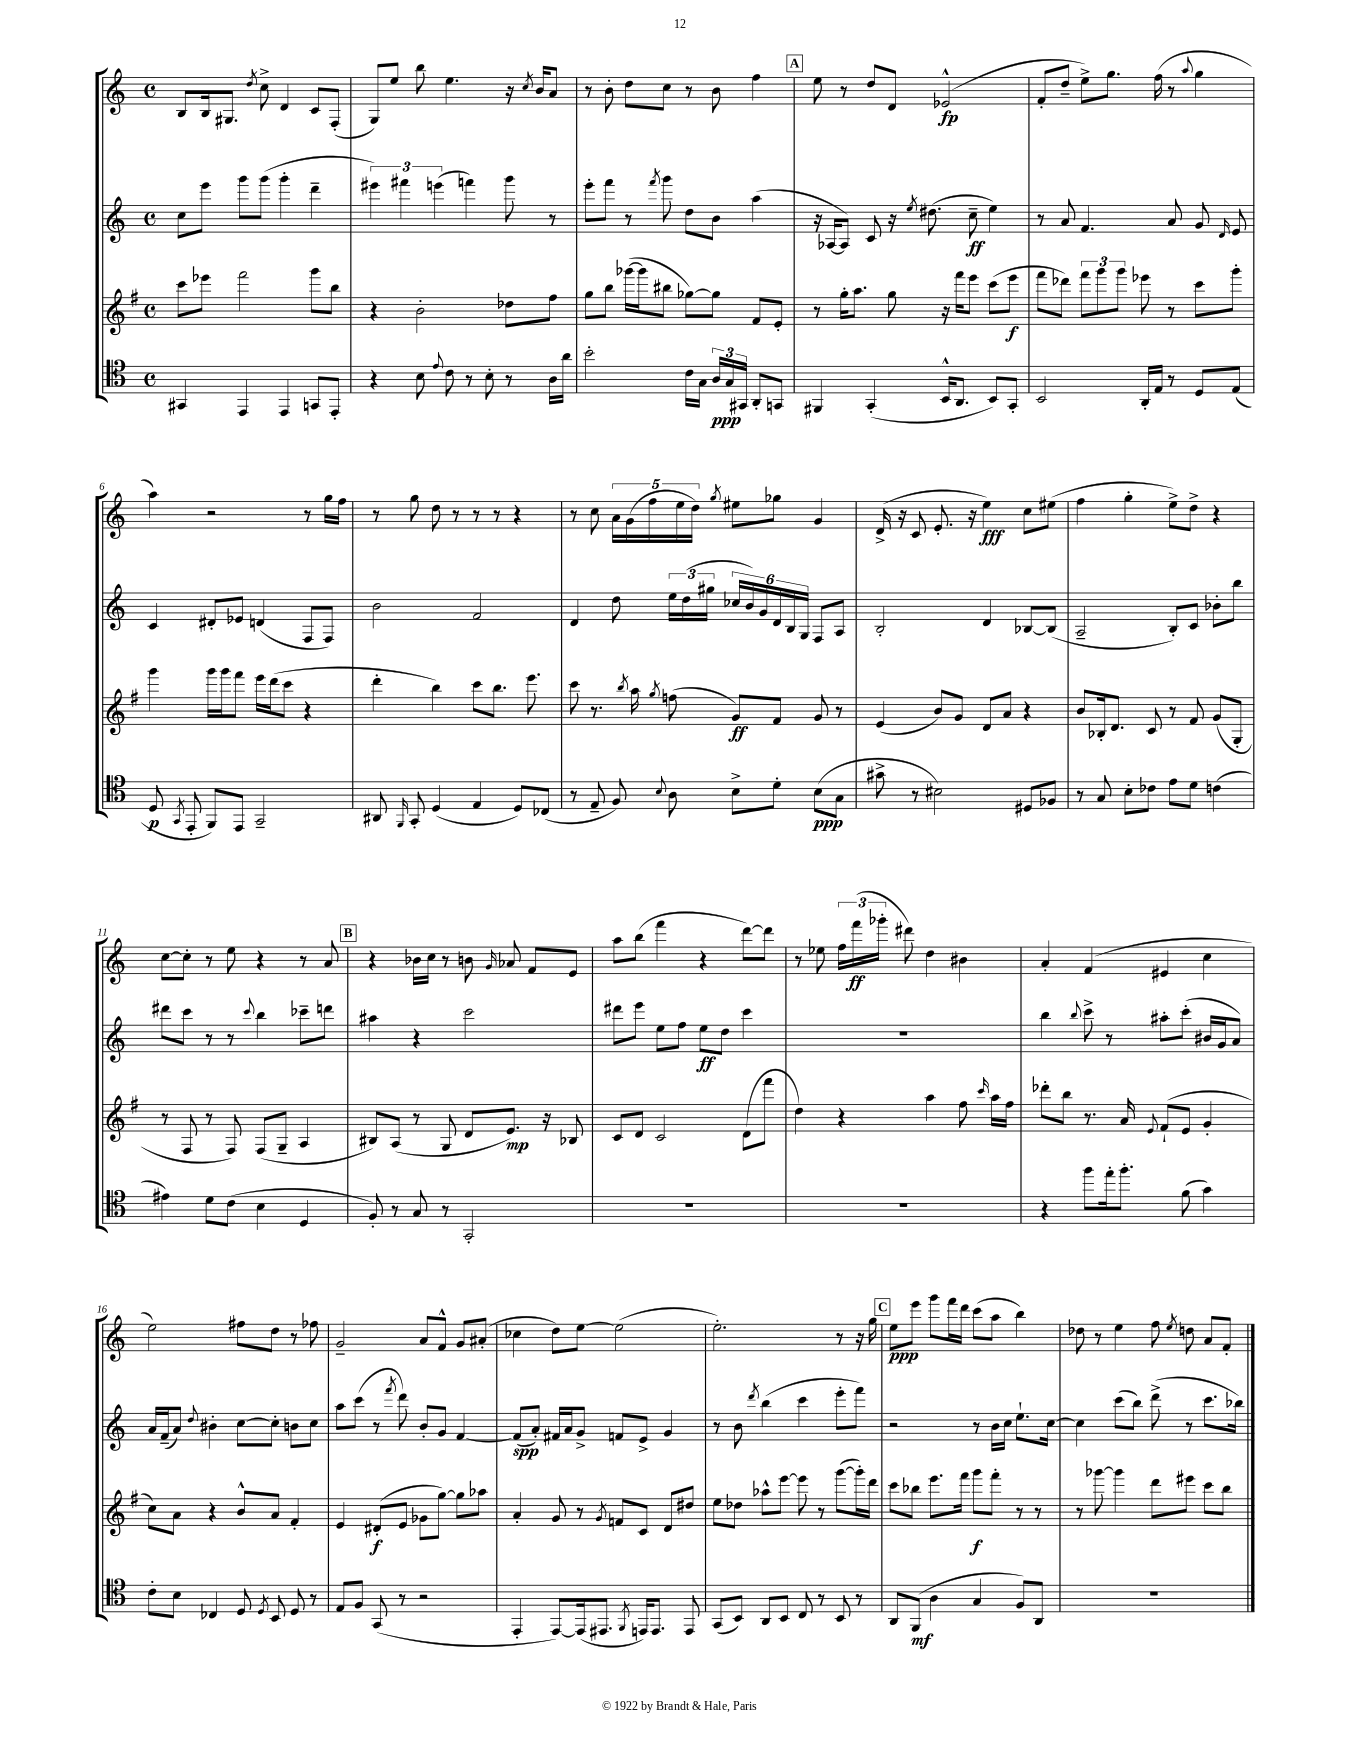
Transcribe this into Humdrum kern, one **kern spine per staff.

**kern	**dynam	**kern	**dynam	**kern	**dynam	**kern	**dynam
*part4	*part4	*part3	*part3	*part2	*part2	*part1	*part1
*staff4	*staff4	*staff3	*staff3	*staff2	*staff2	*staff1	*staff1
*clefC4	*	*clefG2	*	*clefG2	*	*clefG2	*
*k[]	*	*k[f#]	*	*k[]	*	*k[]	*
*M4/4	*	*M4/4	*	*M4/4	*	*M4/4	*
*met(c)	*	*met(c)	*	*met(c)	*	*met(c)	*
=1	=1	=1	=1	=1	=1	=1	=1
4GG#X/	.	8ccc\L	.	8cc\L	.	8B/L	.
.	.	8eee-X\J	.	8eee\J	.	16B/k	.
.	.	.	.	.	.	8.G#X/J	.
4EE/	.	2fff#\	.	8ggg\L	.	.	.
.	.	.	.	.	.	8qdd/	.
.	.	.	.	(8ggg\J	.	8cc^\	.
4EE/	.	.	.	4ggg'\	.	4d/	.
8GGn/L	.	8ggg\L	.	4ddd~\	.	8c/L	.
8EE'/J	.	8bb\J	.	.	.	(8F'/J	.
=2	=2	=2	=2	=2	=2	=2	=2
4r	.	4r	.	6eee#X\)	.	8G/L)	.
.	.	.	.	.	.	8ee/J	.
.	.	.	.	6fff#X\	.	.	.
8B\	.	2b'\	.	.	.	8bb\	.
.	.	.	.	(6eeen\	.	.	.
8qqe/	.	.	.	.	.	.	.
8c\	.	.	.	.	.	4.ee\	.
8r	.	.	.	4fffn\)	.	.	.
8B'\	.	.	.	.	.	.	.
8r	.	8dd-X\L	.	8ggg\	.	16r	.
.	.	.	.	.	.	8qcc/	.
.	.	.	.	.	.	16b/KL	.
16A\LL	.	8ff#\J	.	8r	.	8a/J	.
16a\JJ	.	.	.	.	.	.	.
=3	=3	=3	=3	=3	=3	=3	=3
2b'\	.	8gg\L	.	8eee'\L	.	8r	.
.	.	8bb\J	.	8fff\J	.	8b'\	.
.	.	([16ggg-X\LL	.	8r	.	8dd\L	.
.	.	16ggg-\J]	.	.	.	.	.
.	.	.	.	8qfff/	.	.	.
.	.	8bb#X\J	.	8ggg\	.	8cc\J	.
16c\LL	.	[8gg-X\L)	.	8dd\L	.	8r	.
16G\JJ	.	.	.	.	.	.	.
24A/LL	ppp	8gg-\J]	.	8b\J	.	8b\	.
24G/	.	.	.	.	.	.	.
24GG#X/JJ	.	.	.	.	.	.	.
8AA'/L	.	8f#/L	.	(4aa\	.	4ff\	.
8GGn/J	.	8e'/J	.	.	.	.	.
!!LO:REH:place=s1:t=A
=4	=4	=4	=4	=4	=4	=4	=4
4FF#X/	.	8r	.	16r	.	8ee\	.
.	.	.	.	[16A-X/KL	.	.	.
.	.	16gg'\KL	.	8A-/J])	.	8r	.
.	.	8.aa\J	.	.	.	.	.
(4GG'/	.	.	.	8c/	.	8dd/L	.
.	.	8gg\	.	16r	.	8d/J	.
.	.	.	.	8qee/	.	.	.
.	.	.	.	(8.dd#X\	.	.	.
16BB^^/KL	.	16r	.	.	.	(2e-X^^/	fp
8.AA/J	.	16fff#\KL	.	.	.	.	.
.	.	8eee\J	.	8cc~\	ff	.	.
8BB/L)	.	(8ccc\L	.	4ee\)	.	.	.
8GG'/J	.	8eee\J	f	.	.	.	.
=5	=5	=5	=5	=5	=5	=5	=5
2BB/	.	8fff#\L	.	8r	.	8f'/L	.
.	.	8ddd-X\J)	.	8a/	.	8dd~/J	.
.	.	12fff#\L	.	4.f/	.	8ee^\L)	.
.	.	12ggg\	.	.	.	.	.
.	.	.	.	.	.	8.gg\J	.
.	.	12ggg\J	.	.	.	.	.
16AA'/LL	.	8eee-X\	.	.	.	.	.
16E/JJ	.	.	.	.	.	(16ff\	.
8r	.	8r	.	8a/	.	8r	.
.	.	.	.	.	.	8qqaa/	.
8D/L	.	8ccc\L	.	8g/	.	4gg\	.
.	.	.	.	16qqd/	.	.	.
(8E/J	.	8ggg'\J	.	8e/	.	.	.
!!LO:LB:g=z
=6	=6	=6	=6	=6	=6	=6	=6
8D/	p	4ggg\	.	4c/	.	4aa\)	.
8qGG/	.	.	.	.	.	.	.
8EE'/	.	.	.	.	.	.	.
8FF/L)	.	16ggg\LL	.	8d#X'/L	.	2r	.
.	.	16ggg\J	.	.	.	.	.
8EE/J	.	8fff#\J	.	8e-X/J	.	.	.
2GG~/	.	16eee\LL	.	(4dn/	.	.	.
.	.	(16ddd\J	.	.	.	.	.
.	.	8ccc\J	.	.	.	.	.
.	.	4r	.	8F/L	.	8r	.
.	.	.	.	8F/J)	.	16gg\LL	.
.	.	.	.	.	.	16ff\JJ	.
=7	=7	=7	=7	=7	=7	=7	=7
8AA#X/	.	4ddd'\	.	2b\	.	8r	.
16qqFF/	.	.	.	.	.	.	.
8GG'/	.	.	.	.	.	8gg\	.
(4D/	.	4bb\)	.	.	.	8dd\	.
.	.	.	.	.	.	8r	.
4E/	.	8ccc\L	.	2f/	.	8r	.
.	.	8.bb\J	.	.	.	8r	.
8D/L)	.	.	.	.	.	4r	.
.	.	8.eee\	.	.	.	.	.
(8C-X/J	.	.	.	.	.	.	.
=8	=8	=8	=8	=8	=8	=8	=8
8r	.	8ccc\	.	4d/	.	8r	.
8E~/	.	8.r	.	.	.	8cc\	.
8F/)	.	.	.	8dd\	.	20a\LL	.
.	.	.	.	.	.	(20g\	.
.	.	8qbb/	.	.	.	.	.
.	.	16aa\	.	.	.	.	.
.	.	.	.	.	.	20ff\	.
8qqB/	.	8qgg/	.	.	.	.	.
8A\	.	(8ffn\	.	24ee\LL	.	.	.
.	.	.	.	.	.	20ee\	.
.	.	.	.	(24dd\	.	.	.
.	.	.	.	.	.	20dd\JJ)	.
.	.	.	.	24gg#X\JJ	.	.	.
.	.	.	.	.	.	8qgg/	.
8B^\L	.	8g/L)	ff	24cc-X/LL	.	8ee#X\L	.
.	.	.	.	24b/)	.	.	.
.	.	.	.	24g/	.	.	.
8d'\J	.	8f#/J	.	24d/	.	8gg-X\J	.
.	.	.	.	24B/	.	.	.
.	.	.	.	24G/JJ	.	.	.
(8B\L	ppp	8g/	.	8F/L	.	4g/	.
8G\J	.	8r	.	8A/J	.	.	.
=9	=9	=9	=9	=9	=9	=9	=9
8g#X^\	.	(4e/	.	2B'/	.	(16d^/	.
.	.	.	.	.	.	16r	.
8r	.	.	.	.	.	8c/	.
2B#X\)	.	8b/L)	.	.	.	8.e'/	.
.	.	8g/J	.	.	.	.	.
.	.	.	.	.	.	16r	.
.	.	8d/L	.	4d/	.	4ee\)	fff
.	.	8a/J	.	.	.	.	.
8D#X/L	.	4r	.	[8B-X/L	.	8cc\L	.
8F-X/J	.	.	.	(8B-/J]	.	(8ee#X\J	.
=10	=10	=10	=10	=10	=10	=10	=10
8r	.	8b/L	.	2A~/	.	4ff\	.
8G/	.	16B-X'/k	.	.	.	.	.
.	.	8.d/J	.	.	.	.	.
8B'\L	.	.	.	.	.	4gg'\	.
8c-X\J	.	8c/	.	.	.	.	.
8e\L	.	8r	.	8B'/L)	.	8ee^\L)	.
8d\J	.	8f#/	.	8c/J	.	8dd^\J	.
(4cn\	.	(8g/L	.	8b-X'\L	.	4r	.
.	.	8G'/J	.	8bb\J	.	.	.
!!LO:LB:g=z
=11	=11	=11	=11	=11	=11	=11	=11
4e#X\)	.	8r	.	8ddd#X\L	.	[8cc\L	.
.	.	8F#/	.	8ccc\J	.	8cc'\J]	.
8d\L	.	8r	.	8r	.	8r	.
(8c\J	.	8F#/)	.	8r	.	8ee\	.
.	.	.	.	8qqccc/	.	.	.
4B\	.	(8F#/L	.	4bb\	.	4r	.
.	.	8G~/J	.	.	.	.	.
4D/	.	4A/	.	8ccc-X~\L	.	8r	.
.	.	.	.	8dddn\J	.	8a/	.
!!LO:REH:place=s1:t=B
=12	=12	=12	=12	=12	=12	=12	=12
8F'/)	.	8B#X/L)	.	4aa#X\	.	4r	.
8r	.	(8A/J	.	.	.	.	.
8G/	.	8r	.	4r	.	16b-X\LL	.
.	.	.	.	.	.	16cc\JJ	.
8r	.	8G/	.	.	.	8r	.
2GG'/	.	8d/L	.	2ccc\	.	8bn\	.
.	.	.	.	.	.	16qqg/	.
.	.	8.e/J)	mp	.	.	8a-X/	.
.	.	.	.	.	.	8f/L	.
.	.	16r	.	.	.	.	.
.	.	8B-X/	.	.	.	8e/J	.
=13	=13	=13	=13	=13	=13	=13	=13
1r	.	8c/L	.	8ddd#X\L	.	8aa\L	.
.	.	8d/J	.	8eee\J	.	(8bb\J	.
.	.	2c/	.	8ee\L	.	4fff\	.
.	.	.	.	8ff\J	.	.	.
.	.	.	.	8ee\L	ff	4r	.
.	.	.	.	8dd\J	.	.	.
.	.	(8d\L	.	4ccc\	.	[8ddd\L)	.
.	.	8fff#\J	.	.	.	8ddd\J]	.
=14	=14	=14	=14	=14	=14	=14	=14
1r	.	4dd\)	.	1r	.	8r	.
.	.	.	.	.	.	8ee-X\	.
.	.	4r	.	.	.	24ff\LL	.
.	.	.	.	.	.	(24fff\	ff
.	.	.	.	.	.	24ggg-X'\JJ	.
.	.	.	.	.	.	8ddd#X\)	.
.	.	4aa\	.	.	.	4dd\	.
.	.	8ff#\	.	.	.	4b#X\	.
.	.	16qqccc/	.	.	.	.	.
.	.	16aa\LL	.	.	.	.	.
.	.	16ff#\JJ	.	.	.	.	.
=15	=15	=15	=15	=15	=15	=15	=15
4r	.	8ddd-X'\L	.	4bb\	.	4a'/	.
.	.	8bb\J	.	.	.	.	.
.	.	.	.	8qqbb/	.	.	.
8ff\L	.	8.r	.	8ccc^\	.	(4f/	.
16ee'\k	.	.	.	8r	.	.	.
8.ff'\J	.	16a/	.	.	.	.	.
.	.	8qqe/	.	.	.	.	.
.	.	(8f#`/L	.	8aa#X'\L	.	4e#X/	.
(8f\	.	8e/J	.	(8ccc'\J	.	.	.
4g\)	.	4g'/	.	16b#X/LL	.	4cc\	.
.	.	.	.	16g/J	.	.	.
.	.	.	.	8a/J)	.	.	.
!!LO:LB:g=z
=16	=16	=16	=16	=16	=16	=16	=16
8c'\L	.	8cc\L)	.	16a/LL	.	2ee\)	.
.	.	.	.	(16f~/J	.	.	.
8B\J	.	8a\J	.	8a/J)	.	.	.
.	.	.	.	8qqdd/	.	.	.
4C-X/	.	4r	.	4b#X'\	.	.	.
8D/	.	8b^^/L	.	[8cc\L	.	8ff#X\L	.
8qD/	.	.	.	.	.	.	.
8BB/	.	8a/J	.	8cc'\J]	.	8dd\J	.
8D/	.	4f#'/	.	8bn\L	.	8r	.
8r	.	.	.	8cc\J	.	8ff-X\	.
=17	=17	=17	=17	=17	=17	=17	=17
8E/L	.	4e/	.	8aa\L	.	2g~/	.
8F/J	.	.	.	(8ccc\J	.	.	.
(8GG/	.	(8d#X'/L	f	8r	.	.	.
.	.	.	.	8qfff/	.	.	.
8r	.	8e/J	.	8ddd\)	.	.	.
2r	.	8g-X\L	.	8b'/L	.	8a/L	.
.	.	[8gg\J)	.	8g/J	.	8f^^/J	.
.	.	8gg\L]	.	[4f/	.	8g/L	.
.	.	8aa-X\J	.	.	.	(8a#X'/J	.
=18	=18	=18	=18	=18	=18	=18	=18
4EE'/	.	4a'/	.	(8f/L]	spp	4cc-X\	.
.	.	.	.	8a'/J)	.	.	.
[8EE/L)	.	8g/	.	16f#X/LL	.	8dd\L)	.
.	.	.	.	16a/J	.	.	.
(16EE/k]	.	8r	.	8g^/J	.	[8ee\J	.
8.EE#X/J	.	.	.	.	.	.	.
.	.	8qg/	.	.	.	.	.
.	.	8fn/L	.	8fn/L	.	(2ee\]	.
8qFF/	.	.	.	.	.	.	.
16EEn/KL)	.	8c/J	.	8e^/J	.	.	.
8.EE/J	.	.	.	.	.	.	.
.	.	8d/L	.	4g/	.	.	.
8EE/	.	8dd#X/J	.	.	.	.	.
=19	=19	=19	=19	=19	=19	=19	=19
(8GG/L	.	8ee\L	.	8r	.	2.ee'\)	.
8BB/J)	.	8dd-X\J	.	8b\	.	.	.
.	.	.	.	8qddd/	.	.	.
8AA/L	.	8aa-X^^\L	.	(4bb\	.	.	.
8BB/J	.	[8eee\J	.	.	.	.	.
8C/	.	8eee\]	.	4ccc\	.	.	.
8r	.	8r	.	.	.	.	.
8BB/	.	([8ggg\L	.	8eee'\L	.	8r	.
8r	.	16ggg'\L])	.	8fff\J)	.	16r	.
.	.	16ddd\JJ	.	.	.	16gg\	.
!!LO:REH:place=s1:t=C
=20	=20	=20	=20	=20	=20	=20	=20
8AA/L	.	8ccc\L	.	2r	.	8ee\L	ppp
(8FF/J	mf	8bb-X\J	.	.	.	8eee\J	.
4A\	.	8.eee\L	.	.	.	8ggg\L	.
.	.	.	.	.	.	16fff\L	.
.	.	16fff#\Jk	.	.	.	16ddd\JJ	.
4G/	.	8ggg\L	f	8r	.	(8ccc\L	.
.	.	8fff#'\J	.	16b\LL	.	8aa\J	.
.	.	.	.	16cc\JJ	.	.	.
8F/L)	.	8r	.	8.ee`\L	.	4bb\)	.
8AA/J	.	8r	.	.	.	.	.
.	.	.	.	[16cc\Jk	.	.	.
=21	=21	=21	=21	=21	=21	=21	=21
1r	.	8r	.	4cc\]	.	8dd-X\	.
.	.	[8ggg-X\	.	.	.	8r	.
.	.	4ggg-\]	.	(8ccc\L	.	4ee\	.
.	.	.	.	8bb\J)	.	.	.
.	.	8ddd\L	.	(8ddd^\	.	8ff\	.
.	.	.	.	.	.	8qee/	.
.	.	8eee#X\J	.	8r	.	8ddn\	.
.	.	8ccc\L	.	8.ccc\L	.	8a/L	.
.	.	8bb\J	.	.	.	8f'/J	.
.	.	.	.	16bb-X\Jk)	.	.	.
==	==	==	==	==	==	==	==
*-	*-	*-	*-	*-	*-	*-	*-
